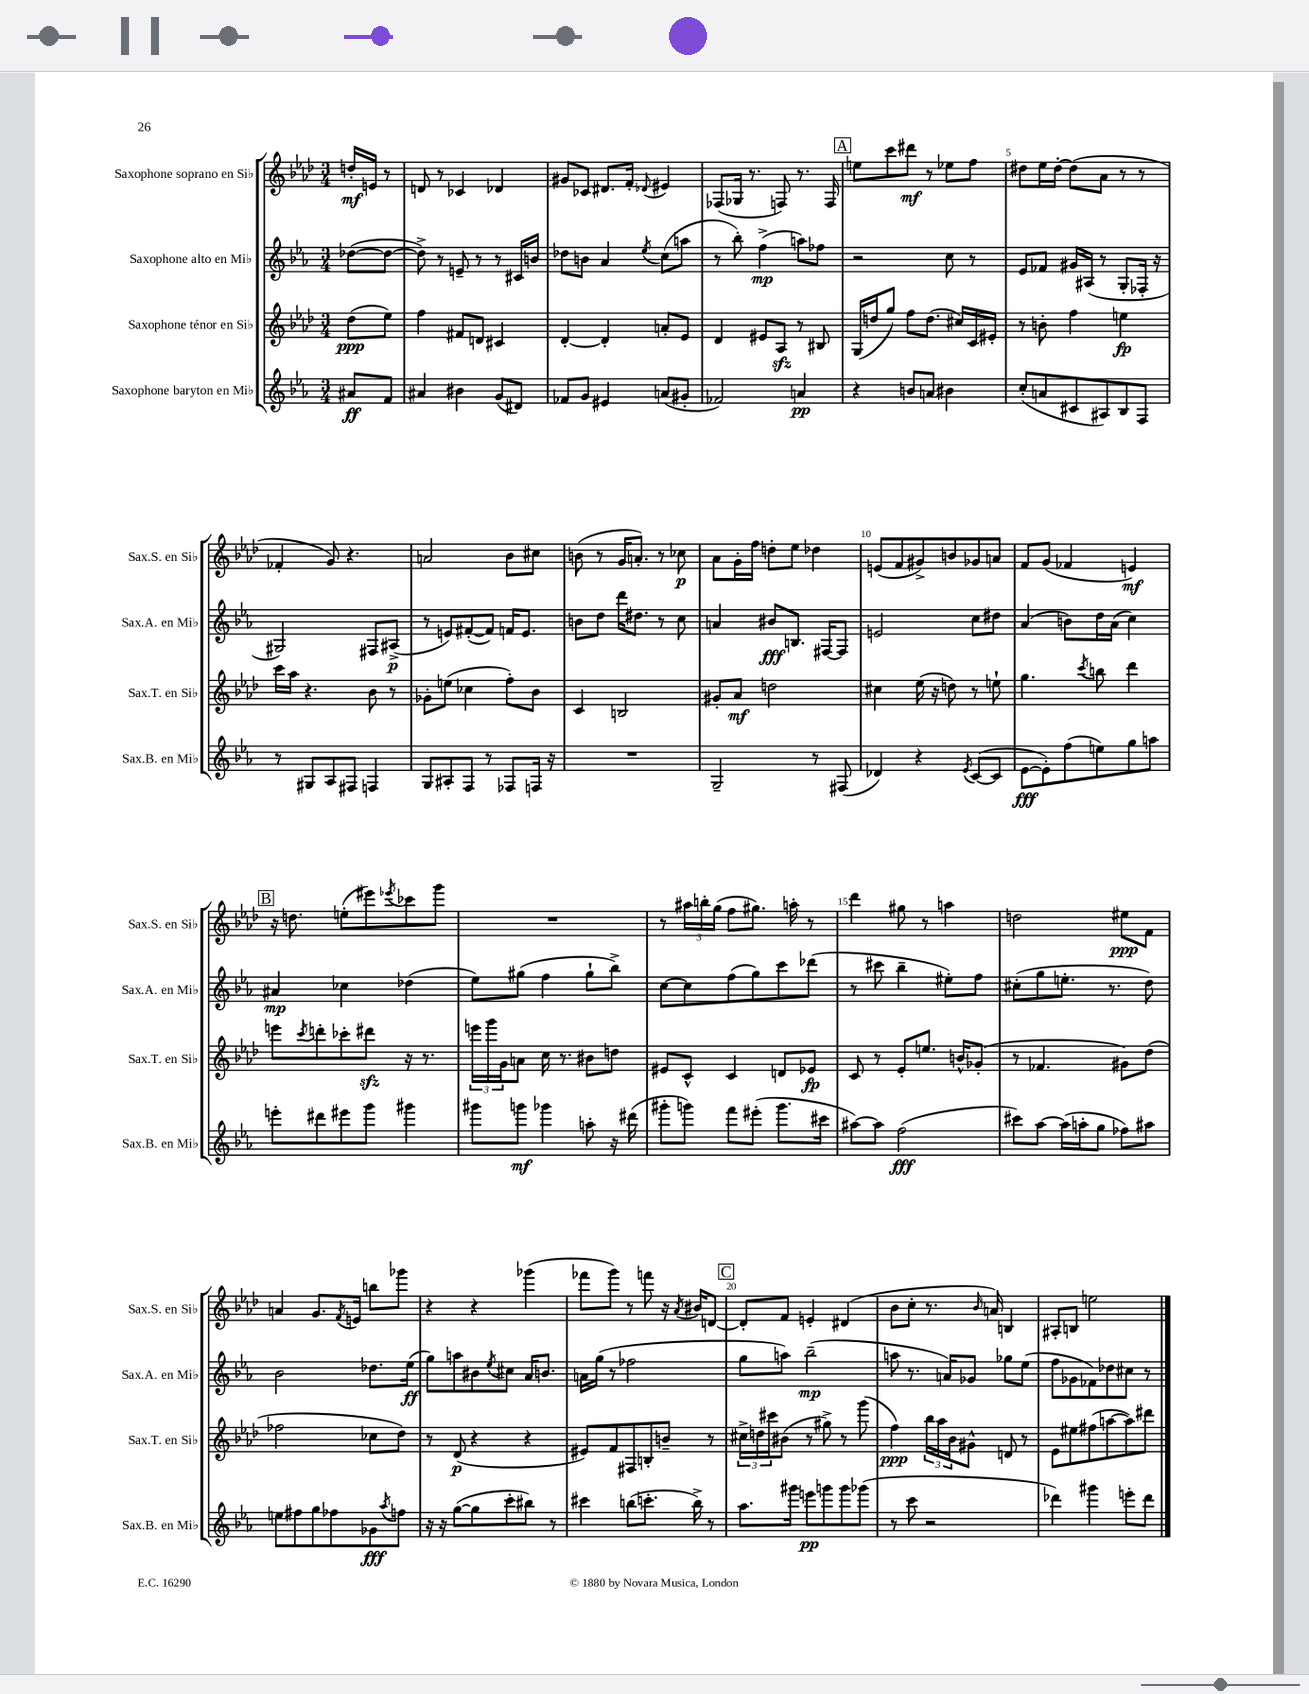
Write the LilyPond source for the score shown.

<<
\new StaffGroup <<
\new Staff = "s0" \with { instrumentName = "Saxophone soprano en Sib" shortInstrumentName = "Sax.S. en Sib" } {
    \clef treble \key aes \major \numericTimeSignature \time 3/4 \partial 4
    d''16-.\mf e'16 r8 |
    d'8 r8 ces'4 des'4 |
    gis'8 ces'8 dis'8. f'16-. \appoggiatura { des'8 } eis'4 |
    fes8( ges16 r8. f8) r8. f16 |
    \mark \markup { \box "A" } e''8 c'''8 dis'''8\mf r8 ees''8 f''8 |
    dis''8 ees''16 dis''16~-. dis''8( aes'8 r8 r8 |
    fes'4-. g'8) r4. |
    a'2 bes'8 cis''8 |
    b'8( r8 g'16 a'8.-.) r8 ces''8\p |
    aes'8 g'16-. f''16 d''8-. ees''8 des''4 |
    e'8( f'8 gis'8->) b'8 ges'8 a'8 |
    f'8 g'8( fes'4 e'4\mf) |
    \mark \markup { \box "B" } r16 d''8. e''8-.( eis'''8) \acciaccatura { ees'''8 } ces'''8 g'''8 |
    R2. |
    r8 \tuplet 3/2 { ais''16 b''16-. g''16( } f''8 gis''8.) a''16-. r8 |
    des'''4 gis''8 r8 a''4 |
    d''2 eis''8\ppp f'8 |
    a'4 g'8. \acciaccatura { f'8 } e'16 b''8 ges'''8 |
    r4 r4 ges'''4( |
    fes'''8 g'''8) r8 f'''8 r16 \acciaccatura { aes'8 } bis'16 d'8~ |
    \mark \markup { \box "C" } d'8-. f'8 e'4-. dis'4( |
    bes'8 c''8-. r8. \grace { bes'16 } a'16) b4 |
    ais8-. b8 e''2 \bar "|." |
}
\new Staff = "s1" \with { instrumentName = "Saxophone alto en Mib" shortInstrumentName = "Sax.A. en Mib" } {
    \clef treble \key ees \major \numericTimeSignature \time 3/4 \partial 4
    des''8~( des''8~ |
    des''8->) r8 e'8-- r8 r8 cis'16 b'16 |
    des''8 b'8 aes'4 \acciaccatura { ees''8 } c''8( a''8 |
    r8 bes''8-.) f''4->\mp( a''8) fes''8 |
    \mark \markup { \box "A" } r2 c''8 r8 |
    ees'8 fes'8 gis'16 ais16( r8 g8-. fes16-. r16 |
    gis2) fis8 ais8->\p( |
    r8 e'8) fis'8~-.( fis'8) f'16 e'8. |
    b'8 d''8 d'''16 dis''8. r8 c''8 |
    a'4 bis'8\fff b8. fis16~ fis8 |
    e'2 c''8 dis''8 |
    aes'4( b'8) d''16 aes'16( c''4) |
    \mark \markup { \box "B" } ais'4\mp ces''4 des''4( |
    ees''8) gis''8( f''4 gis''8-! bes''8->) |
    c''8~ c''8 f''8( g''8) c'''8 des'''8( |
    r8 cis'''8 bes''4-- eis''8-.) f''8 |
    cis''8-.( g''8 e''8.-. r8. d''8) |
    bes'2 des''8. ees''16\ff( |
    g''8) a''8 bis'8 \acciaccatura { ees''8 } cis''8 aes'16 b'8. |
    a'16 g''16( r8 fes''2 |
    \mark \markup { \box "C" } g''8 a''8) bes''2--\mp( |
    a''8 r8. a'16) ges'8 ges''8 ees''8( |
    f''8 ges'8 fes'8) des''8 cis''8 r8 \bar "|." |
}
\new Staff = "s2" \with { instrumentName = "Saxophone ténor en Sib" shortInstrumentName = "Sax.T. en Sib" } {
    \clef treble \key aes \major \numericTimeSignature \time 3/4 \partial 4
    des''8\ppp( ees''8) |
    f''4 fis'8 d'8 cis'4 |
    des'4~-. des'4-. a'8-. ees'8 |
    des'4 eis'8 aes8\sfz r8 bis8 |
    \mark \markup { \box "A" } g16( d''16 g''8) f''8 d''8.( cis''16) c'16 eis'16-. |
    r8 b'8-. f''4 e''4\fp |
    c'''16 aes''16 r4. bes'8 r8 |
    ges'8-. e''8( ces''4 f''8-.) bes'8 |
    c'4 b2 |
    gis'8-. aes'8\mf d''2 |
    cis''4 ees''16( r16 d''8) r8 e''8-! |
    g''4. \acciaccatura { c'''8 } b''8 des'''4 |
    \mark \markup { \box "B" } e'''8 \acciaccatura { c'''8 } d'''8-. ces'''8-. dis'''8\sfz r16 r8. |
    \tuplet 3/2 { e'''16 g'''16 g'16 } a'8 c''16 r8. bis'8 d''8 |
    eis'8 c'8-^ c'4 d'8 ees'8\fp |
    c'8 r8 ees'8-. e''8. b'16-^ ges'8-.( |
    r8 fes'4. gis'8) des''8( |
    fes''2 ces''8 des''8) |
    r8 des'8\p( r4 r4 |
    eis'8) f'8 fis8 b8-. b'8-- r8 |
    \mark \markup { \box "C" } \tuplet 3/2 { cis''16-> d''16 cis'''16 } bis'8( r8 gis''8->) r8 g'''8( |
    f''4\ppp) \tuplet 3/2 { bes''16 aes''16 bes'16 } gis'8-^ d'8 r8 |
    ees'8 eis''8 fis''8( a''8~ a''8) dis'''8 \bar "|." |
}
\new Staff = "s3" \with { instrumentName = "Saxophone baryton en Mib" shortInstrumentName = "Sax.B. en Mib" } {
    \clef treble \key ees \major \numericTimeSignature \time 3/4 \partial 4
    ais'8\ff f'8 |
    ais'4 bis'4 g'8( dis'8) |
    fes'8 g'8 eis'4 a'8( gis'8-. |
    fes'2) a'4\pp |
    \mark \markup { \box "A" } r4 b'8 a'8 bis'4 |
    c''8-.( a'8 cis'8 ais8) bes8 f8 |
    r8 gis8 aes8 fis8 f4 |
    g8 ais8-. f8 r8 fes8 f16 r16 |
    R2. |
    g2-- r8 fis8( |
    des'4) r4 \acciaccatura { ees'8 } c'8~( c'8 |
    ees'8~\fff ees'8-.) f''8( e''8) g''8 a''8 |
    \mark \markup { \box "B" } e'''8-. dis'''8 eis'''8 g'''8 gis'''4 |
    gis'''8 g'''8\mf ges'''4 a''8-. r16 dis'''16( |
    gis'''8-. g'''8) f'''8 eis'''8-.( g'''8. cis'''16 |
    ais''8~) ais''8 f''2\fff( |
    cis'''8) aes''8~ aes''16( a''16-. g''8 fes''8) ais''8 |
    e''8 fis''8 g''8 fes''8 ges'8\fff \acciaccatura { aes''8 } f''8 |
    r16 r16 g''8~( g''8 c'''8-. bis''8) r8 |
    cis'''4 b''8( c'''8.-. b''16->) r8 |
    \mark \markup { \box "C" } aes''8. gis'''16 e'''8\pp g'''8 g'''8 ges'''8( |
    r8 c'''8 r2 |
    des'''4) gis'''4 e'''8-. des'''8 \bar "|." |
}
>>
>>
\layout { \context { \Score \override BarNumber.break-visibility = ##(#f #t #t) barNumberVisibility = #(every-nth-bar-number-visible 5) } }
